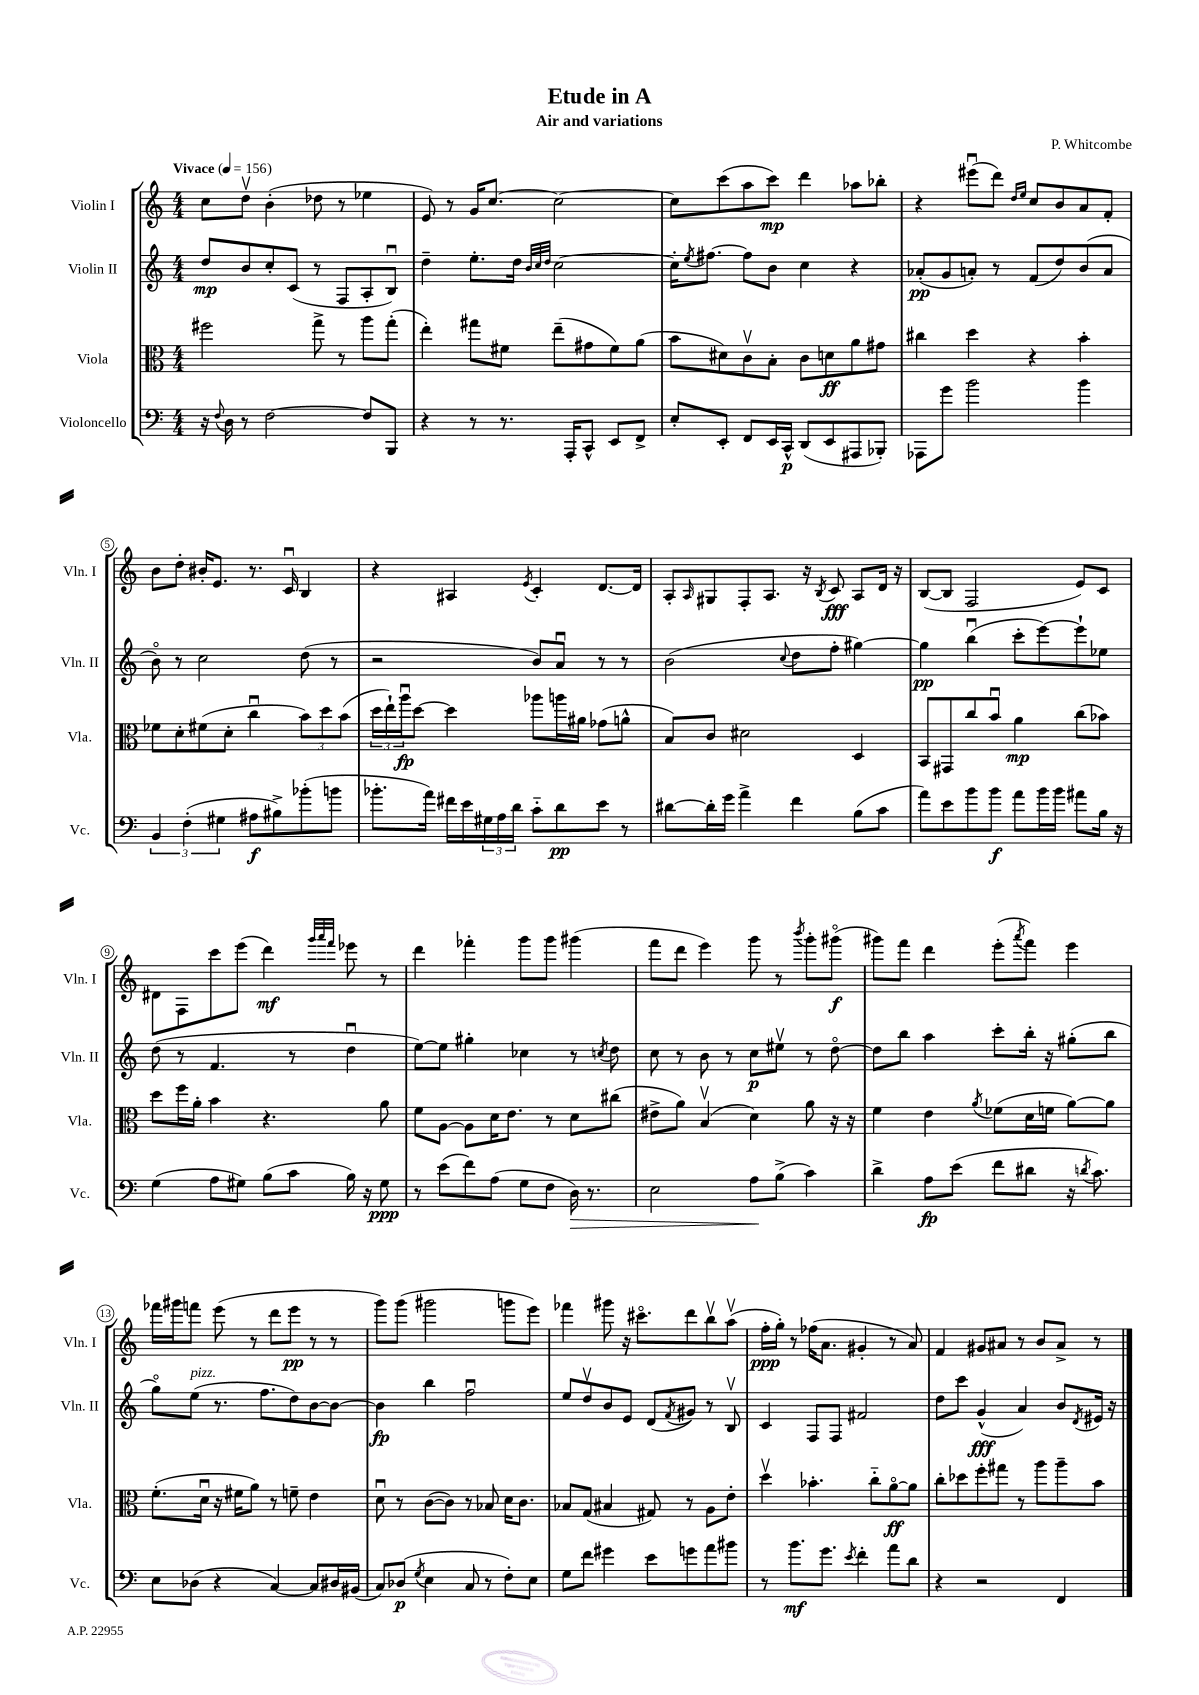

**kern	**kern	**kern	**kern
*staff4	*staff3	*staff2	*staff1
*clefF4	*clefC3	*clefG2	*clefG2
*k[]	*k[]	*k[]	*k[]
*M4/4	*M4/4	*M4/4	*M4/4
*MM156	*MM156	*MM156	*MM156
16r	2ff#	8dd	8cc
8qqF	.	.	.
16D	.	.	.
8r	.	8b	8ddv
[2F	.	8cc'	(4b'
.	.	(8c	.
.	8gg^	8r	8dd-
.	8r	8F	8r
8F]	8aa	8A'	4ee-
8BBB	(8gg'	8Bu)	.
=	=	=	=
4r	4ee')	4dd~	8e)
.	.	.	8r
8r	8gg#	8.ee'	16g
.	.	.	[8.cc
8.r	8f#	.	.
.	.	16dd	.
.	.	32qqb	.
.	.	32qqcc	.
.	.	32qqdd	.
.	(8ee~	[2cc	2cc_
16AAA'	.	.	.
8CC^^	8g#	.	.
8EE	8f#)	.	.
8FF^	(8a	.	.
=	=	=	=
8E'	8b	16cc']	8cc]
.	.	8qee	.
.	.	[8.ff#	.
8EE'	8d#)	.	(8ccc
8FF	8cv	8ff#]	8aa
16EE	8B'	8b	8ccc)
16CC^^	.	.	.
(8DD	8c	4cc	4ddd
8EE	8d	.	.
8AAA#	8a	4r	8aa-
8BBB-')	8g#	.	8bb-'
=	=	=	=
8AAA-	4cc#	(8a-'	4r
8g	.	8g	.
2b	4dd	8a')	(8eee#u
.	.	8r	8ddd)
.	.	.	16qqdd
.	.	.	16qqee
.	4r	(8f	8cc
.	.	8dd)	8b
4b	4b'	(8b	8a
.	.	8a	8f'
=	=	=	=
6BB	8f-	8bo)	8b
.	8d'	8r	8dd'
(6F'	.	.	.
.	(8f#	2cc	16b#'
.	.	.	8.e
6G#	.	.	.
.	8d'	.	.
8A#	4ccu	.	8.r
8B#^)	.	.	.
.	.	.	16cu
(8b-'	12b)	(8dd	4B
.	12dd	.	.
8b	.	8r	.
.	(12b	.	.
=	=	=	=
8.b-'	24dd	2r	4r
.	24ee`)	.	.
.	24aau	.	.
.	[8dd	.	.
16a)	.	.	.
16f#	4dd]	.	4A#
16e	.	.	.
24G#	.	.	.
24A	.	.	.
24d	.	.	.
.	.	.	8qe
8c'~	8aa-	8b)	4c'
8d	16aa	8au	.
.	16a#	.	.
8e	(8g-	8r	[8.d
8r	8a^^	8r	.
.	.	.	16d]
=	=	=	=
[8d#	8B)	(2b	8A'
.	.	.	16qqA
16d#']	8c	.	8G#
16g	.	.	.
4a^	2d#	.	8F'
.	.	.	8.A
.	.	8qqcc	.
4f	.	8dd	.
.	.	.	16r
.	.	.	8qB
.	.	8ff'	8c
(8B	4D	[4gg#)	8A
8c	.	.	16d
.	.	.	16r
=	=	=	=
8a)	8BB	4gg#]	([8B
8e	8GG#	.	8B]
8b	8cc	(4bbu	2F
8b	8bu	.	.
8a	4a	8ccc'	.
16b	.	[8eee)	.
16b	.	.	.
8a#	(8cc	8eee`]	8e)
16B	8b-)	8ee-	8c
16r	.	.	.
=	=	=	=
(4G	8dd	(8dd	8d#
.	16ff	8r	8F
.	16a'	.	.
8A	4b	4.f	8ccc
8G#)	.	.	(8eee
(8B	4.r	.	4ddd)
8c	.	8r	.
.	.	.	32qqggg
.	.	.	32qqaaa
.	.	.	32qqfff
16B)	.	4ddu	8eee-
16r	.	.	.
8G#	8a	.	8r
=	=	=	=
8r	8f	[8ee)	4ddd
(8e	[8A	8ee]	.
8f)	8A]	4gg#'	4fff-'
(8A	16d	.	.
.	8.e	.	.
8G	.	4cc-	8ggg
8F	8r	.	8ggg
16D)	8d	8r	(4ggg#
8.r	.	.	.
.	.	8qcc	.
.	(8cc#	8dd	.
=	=	=	=
2E	8e#^	8cc	8fff
.	8a)	8r	8ddd
.	(4Bv	8b	4eee)
.	.	8r	.
8A	4d)	8cc	8ggg
(8B^	.	8ee#v	8r
.	.	.	8qbbb
4c)	8a	8r	8ggg'
.	16r	[8ddo	(8ggg#o
.	16r	.	.
=	=	=	=
4d^	4f	8dd]	8ggg#)
.	.	8bb	8fff
8A	4e	4aa	4ddd
(8e	.	.	.
.	8qa	.	.
8f	(8f-	8ccc'	(8eee'
.	.	.	8qaaa
8d#	16d	16bb'	8fff)
.	16f	16r	.
16r	[8a)	(8gg#'	4eee
8qd	.	.	.
8.c)	.	.	.
.	8a]	8bb	.
=	=	=	=
8E	(8.f'	8ggo)	16fff-
.	.	.	16ggg#
(8D-	.	(8ee	8fff
.	16du	.	.
4r	16r	8.r	(8eee
.	16f#	.	.
.	8a)	.	8r
.	.	8.ff	.
[4C)	8r	.	8ddd
.	8f~	8dd)	8eee
8C]	4e	[8b	8r
16D#	.	8b_	8r
(16BB#	.	.	.
=	=	=	=
8C)	8du	4b]	8ggg)
(8D-	8r	.	(8ggg
8qG	.	.	.
4E	([8c	4bb	2ggg#
.	8c])	.	.
8C	8r	2ffu	.
8r	8B-	.	.
8F')	16d	.	8ggg
.	8.c	.	.
8E	.	.	8eee)
=	=	=	=
8G	8B-	8ee	4fff-
8f	(8G	8ddv	.
4g#	4B#	8b	8ggg#
.	.	8e	16r
.	.	.	8.ccc#o
8e	8G#)	(8d	.
.	.	8qf	.
8g	8r	8g#)	8ddd
8a	8A	8r	8bbv
8b#	8e'	8Bv	(8aav
=	=	=	=
8r	4ddv	4c	16ff'
.	.	.	16gg')
8.b	.	.	8r
.	4.b-'	8F	(16ff-
8.g	.	.	8.a
.	.	8F	.
8qe	.	.	.
4f'	.	2f#	4g#'
.	8cc'~	.	.
8a	[8ao	.	8r
8d	8a]	.	8a)
=	=	=	=
4r	8cc'	8dd	4f
.	8dd-	8ccc	.
2r	8ff'	(4g^^	8g#
.	8gg#	.	8a#
.	8r	4a)	8r
.	8aa	.	8b
4FF	8aa~	8b	8a#^
.	.	8qd	.
.	8b	16e#	8r
.	.	16r	.
==	==	==	==
*-	*-	*-	*-
